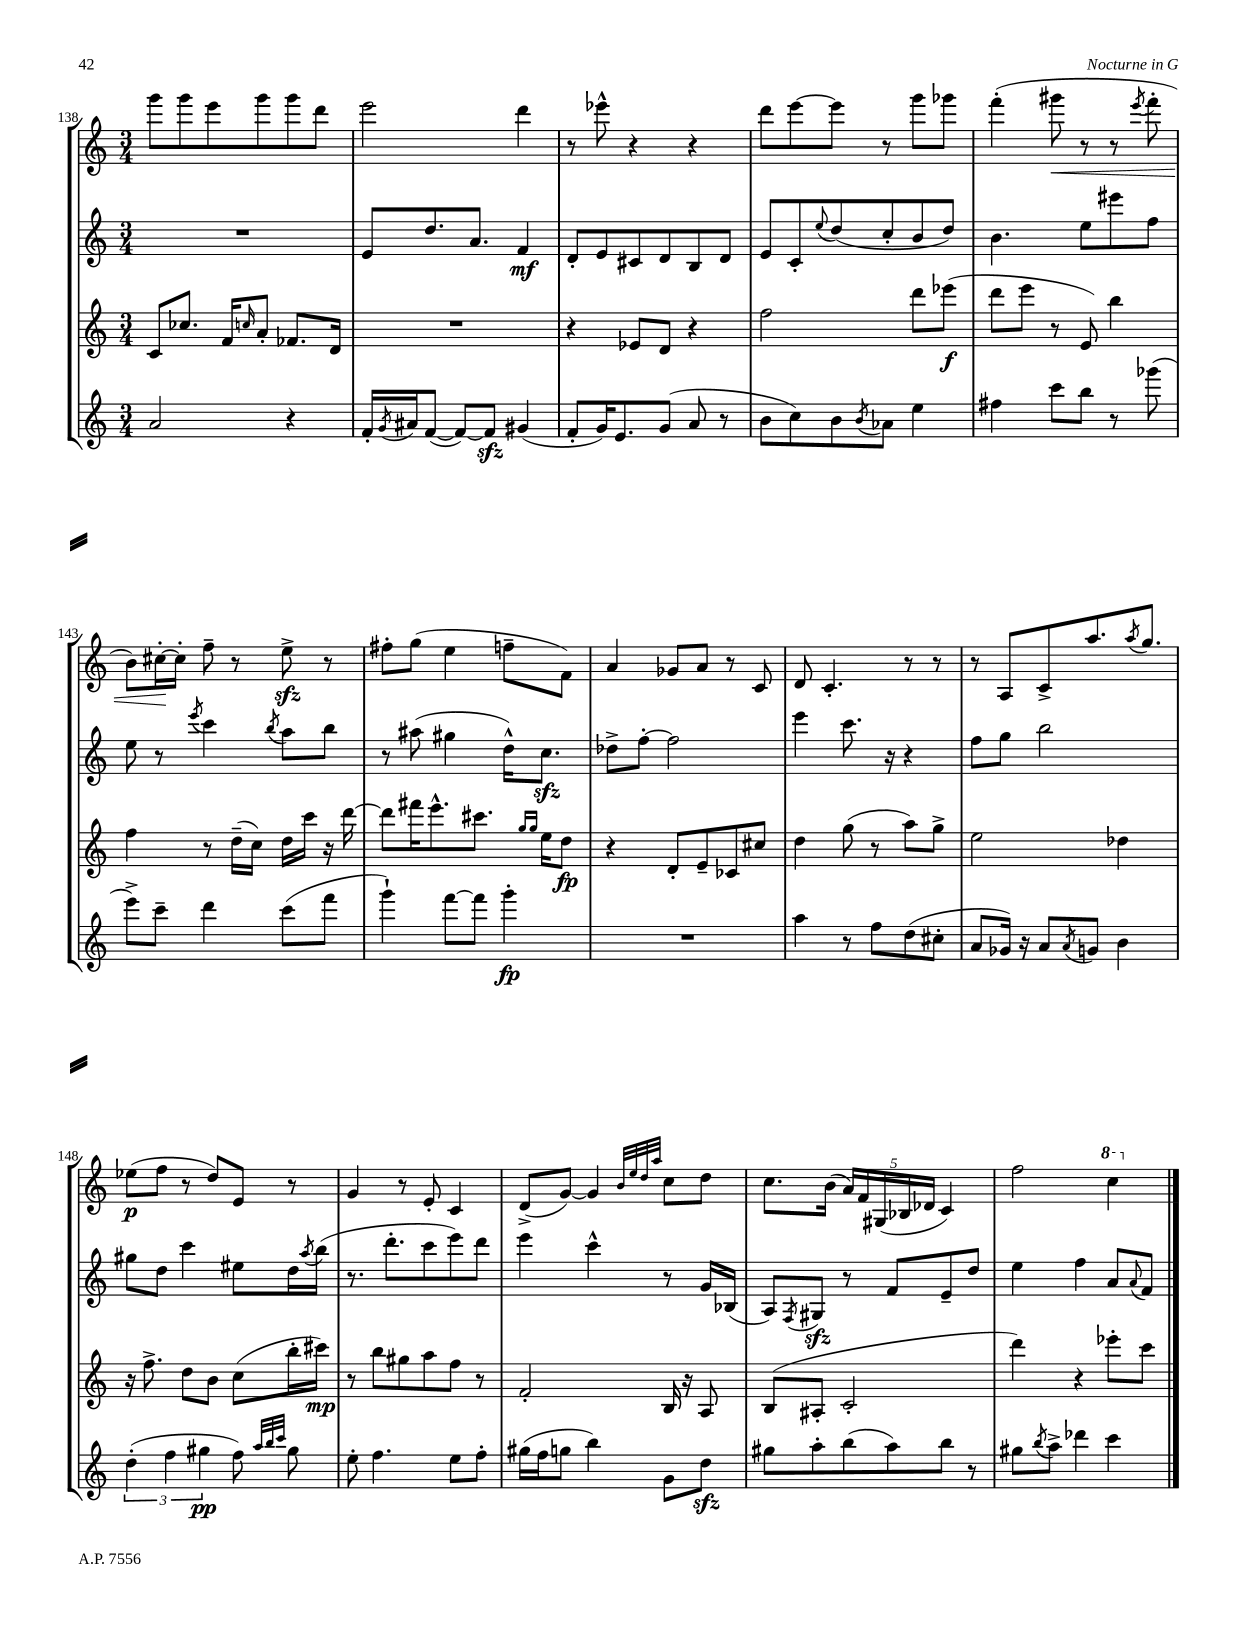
<<
\new StaffGroup <<
\new Staff = "s0" {
    \clef treble \key c \major \numericTimeSignature \time 3/4
    g'''8 g'''8 e'''8 g'''8 g'''8 d'''8 |
    e'''2 d'''4 |
    r8 ees'''8-^ r4 r4 |
    d'''8 e'''8~ e'''8 r8 g'''8 ges'''8 |
    f'''4-.( gis'''8\< r8 r8 \acciaccatura { e'''8 } f'''8-. |
    b'8) cis''16~-.\! cis''16-. f''8-- r8 e''8->\sfz r8 |
    fis''8-. g''8( e''4 f''8-- f'8) |
    a'4 ges'8 a'8 r8 c'8 |
    d'8 c'4.-. r8 r8 |
    r8 a8 c'8-> a''8. \acciaccatura { a''8 } g''8. |
    ees''8\p( f''8 r8 d''8) e'8 r8 |
    g'4 r8 e'8-. c'4 |
    d'8->( g'8~) g'4 \grace { b'32 e''32 d''32 a''32 } c''8 d''8 |
    c''8. b'16( \tuplet 5/4 { a'16) f'16 gis16( bes16 des'16 } c'4) |
    f''2 \ottava #1 c'''4 \ottava #0 \bar "|." |
}
\new Staff = "s1" {
    \clef treble \key c \major \numericTimeSignature \time 3/4
    R2. |
    e'8 d''8. a'8. f'4\mf |
    d'8-. e'8 cis'8 d'8 b8 d'8 |
    e'8 c'8-. \appoggiatura { e''8 } d''8( c''8-. b'8 d''8) |
    b'4. e''8 eis'''8 f''8 |
    e''8 r8 \acciaccatura { e'''8 } c'''4 \acciaccatura { b''8 } a''8 b''8 |
    r8 ais''8( gis''4 d''16-^) c''8.\sfz |
    des''8-> f''8~-. f''2 |
    e'''4 c'''8. r16 r4 |
    f''8 g''8 b''2 |
    gis''8 d''8 c'''4 eis''8 d''16 \acciaccatura { a''8 } b''16( |
    r8. d'''8.-. c'''8 e'''8) d'''8 |
    e'''4 c'''4-^ r8 g'16 bes16( |
    a8) \acciaccatura { f8 } gis8\sfz r8 f'8 e'8-- d''8 |
    e''4 f''4 a'8 \appoggiatura { a'8 } f'8 \bar "|." |
}
\new Staff = "s2" {
    \clef treble \key c \major \numericTimeSignature \time 3/4
    c'8 ces''8. f'16 \grace { c''16 } a'8-. fes'8. d'16 |
    R2. |
    r4 ees'8 d'8 r4 |
    f''2 d'''8 ees'''8\f( |
    d'''8 e'''8 r8 e'8) b''4 |
    f''4 r8 d''16--( c''16) d''16 c'''16 r16 d'''16~ |
    d'''8 fis'''16 e'''8.-^ cis'''8. \grace { g''16 g''16 } e''16 d''8\fp |
    r4 d'8-. e'8-- ces'8 cis''8 |
    d''4 g''8( r8 a''8) g''8-> |
    e''2 des''4 |
    r16 f''8.-> d''8 b'8 c''8( b''16-. cis'''16\mp) |
    r8 b''8 gis''8 a''8 f''8 r8 |
    f'2-. b16 r16 a8 |
    b8( ais8-. c'2-. |
    d'''4) r4 ees'''8-. c'''8 \bar "|." |
}
\new Staff = "s3" {
    \clef treble \key c \major \numericTimeSignature \time 3/4
    a'2 r4 |
    f'16-. \acciaccatura { g'8 } ais'16 f'8~( f'8~) f'8\sfz gis'4( |
    f'8-. g'16) e'8. g'8( a'8 r8 |
    b'8 c''8) b'8 \acciaccatura { b'8 } aes'8 e''4 |
    fis''4 c'''8 b''8 r8 ges'''8( |
    e'''8->) c'''8-- d'''4 c'''8( f'''8 |
    g'''4-!) f'''8~ f'''8 g'''4-.\fp |
    R2. |
    a''4 r8 f''8 d''8( cis''8-. |
    a'8 ges'16) r16 a'8 \acciaccatura { a'8 } g'8 b'4 |
    \tuplet 3/2 { d''4-.( f''4 gis''4\pp } f''8) \grace { a''32 b''32 c'''32 } gis''8 |
    e''8-. f''4. e''8 f''8-. |
    gis''16( f''16 g''8 b''4) g'8 d''8\sfz |
    gis''8 a''8-. b''8( a''8) b''8 r8 |
    gis''8 \acciaccatura { b''8 } a''8-> des'''4 c'''4 \bar "|." |
}
>>
>>
\layout { \context { \Score currentBarNumber = #138 } }
